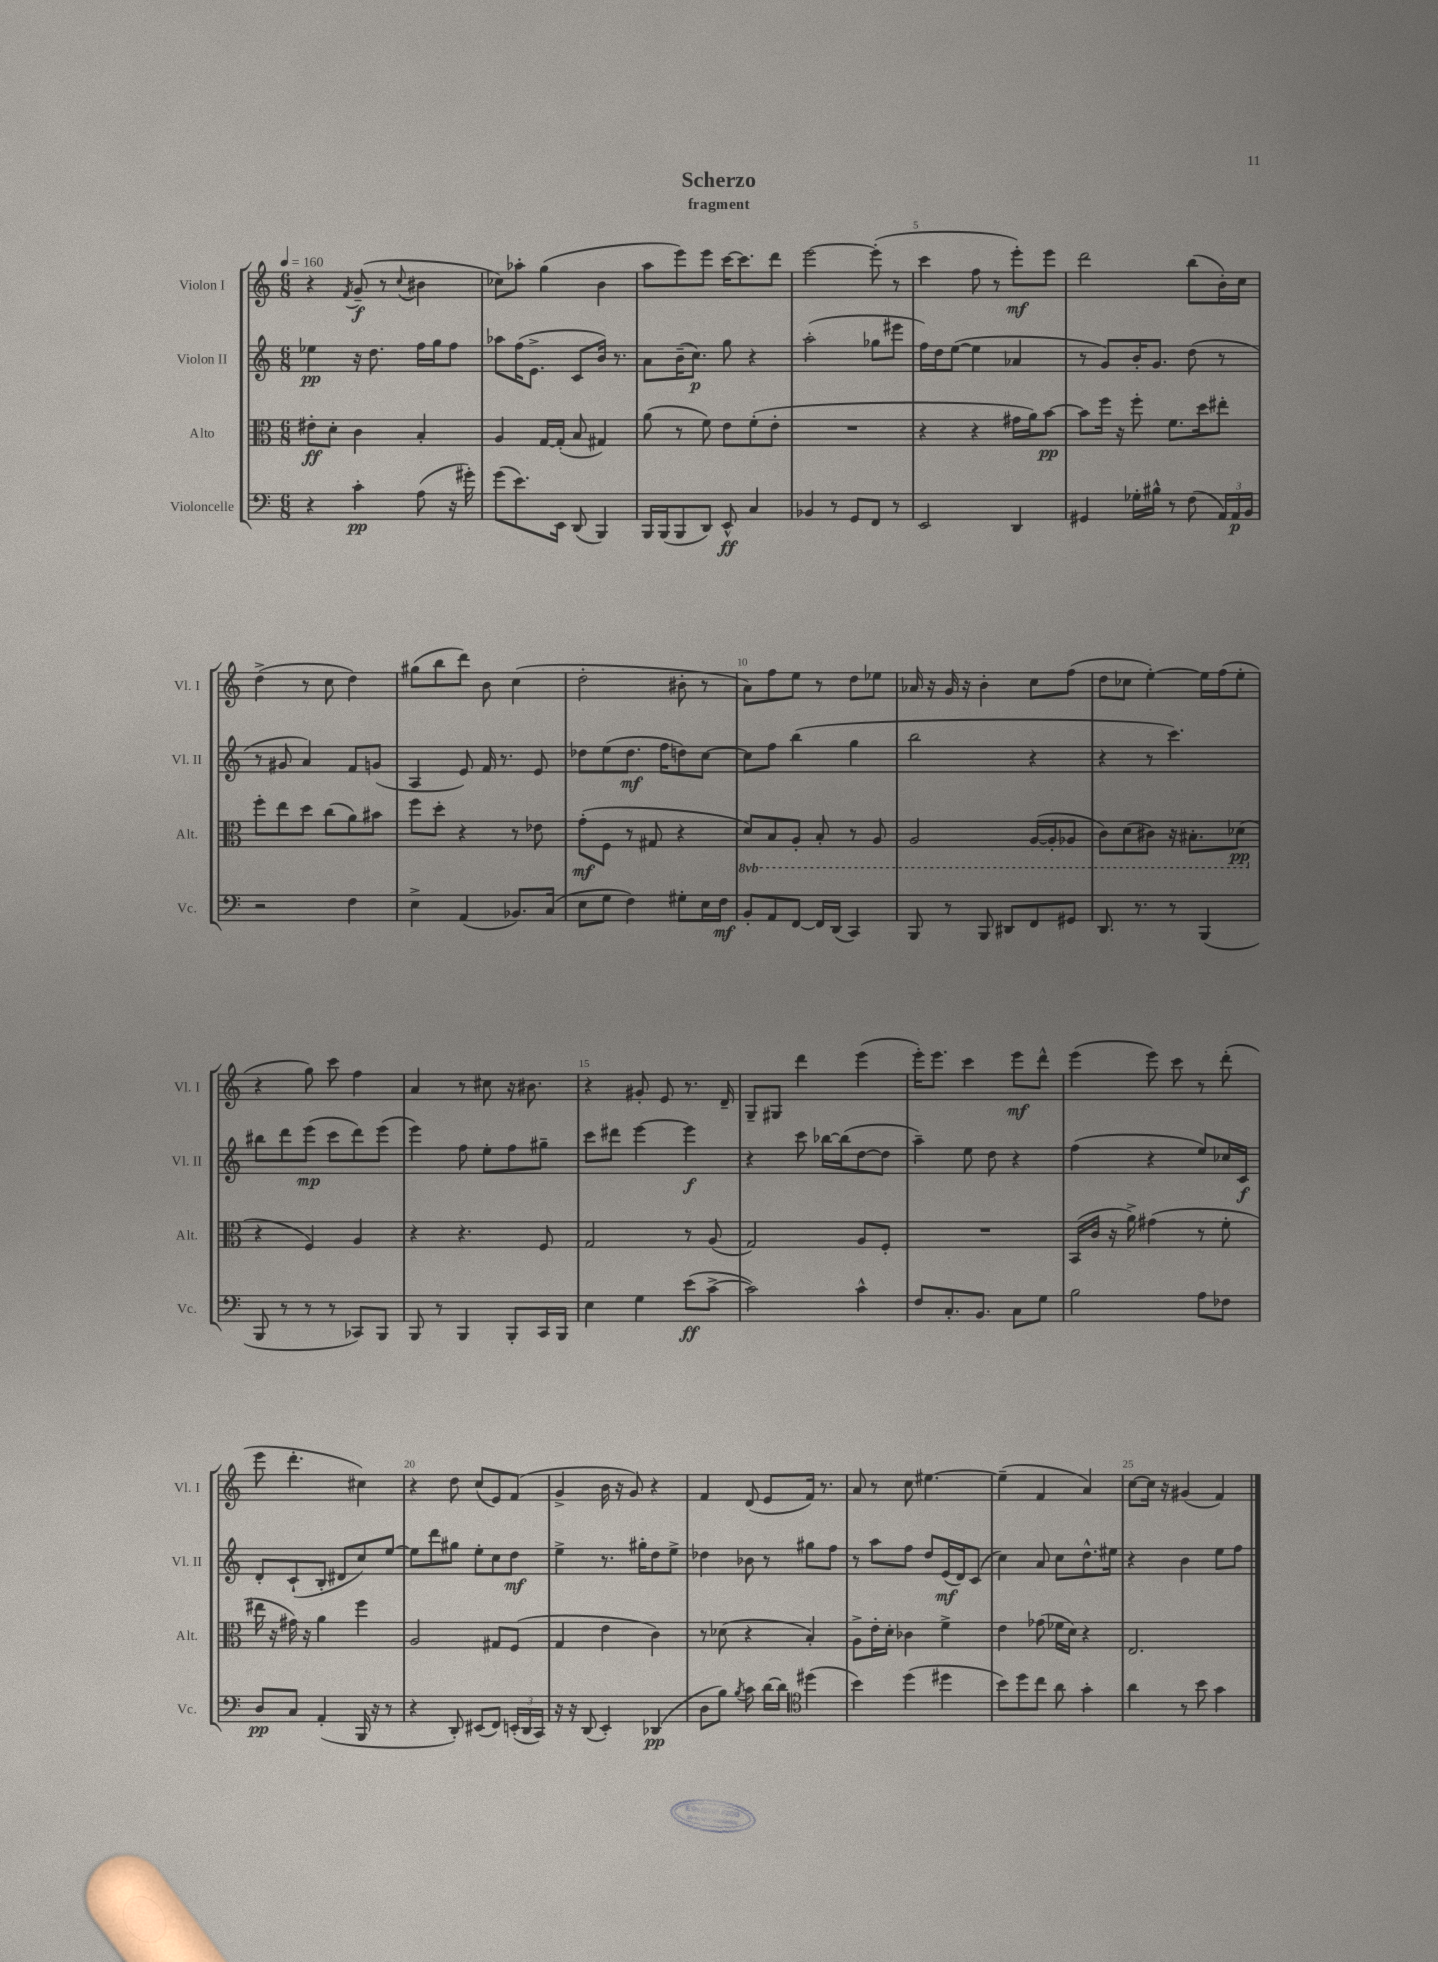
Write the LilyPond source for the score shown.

\header { title = "Scherzo" subtitle = "fragment" }
<<
\new StaffGroup <<
\new Staff = "s0" \with { instrumentName = "Violon I" shortInstrumentName = "Vl. I" } {
    \clef treble \key c \major \numericTimeSignature \time 6/8 \tempo 4 = 160
    \autoBeamOff r4 \acciaccatura { f'8 } g'8--\f( r8 \appoggiatura { c''8 } bis'4 |
    ces''8[) aes''8]-. g''4( b'4 |
    a''8[ e'''8) e'''8] c'''16[~ c'''8. d'''8] |
    e'''2~ e'''8-.( r8 |
    c'''4 f''8 r8 e'''8[-.\mf) e'''8] |
    d'''2 b''8[( b'16-.) c''16] |
    d''4->( r8 c''8 d''4) |
    gis''8[( b''8 d'''8]) b'8 c''4( |
    d''2-. bis'8-. r8 |
    a'8[) f''8 e''8] r8 d''8[ ees''8] |
    aes'16 r16 g'16 r16 b'4-. c''8[ f''8]( |
    d''8[ ces''8] e''4~-.) e''16[ f''16( e''8]-. |
    r4 g''8) c'''8 f''4 |
    a'4 r8 cis''8 r16 bis'8. |
    r4 gis'8-. e'8 r8. d'16-- |
    g8[-- gis8] d'''4 e'''4( |
    e'''16[-.) e'''8.] c'''4 e'''8[\mf d'''8]-^ |
    e'''4( e'''8) c'''8 r8 d'''8-.( |
    e'''8 d'''4.-. cis''4) |
    r4 d''8 c''8[( e'8) f'8]( |
    g'4-> b'16 r16 g'8) r4 |
    f'4 d'8( e'8[ f'16]) r8. |
    a'8 r8 c''8 eis''4.~ |
    eis''4--( f'4 a'4) |
    c''8[~ c''16] r16 gis'4( f'4) \bar "|." |
}
\new Staff = "s1" \with { instrumentName = "Violon II" shortInstrumentName = "Vl. II" } {
    \clef treble \key c \major \numericTimeSignature \time 6/8
    \autoBeamOff ees''4\pp r16 d''8. f''16[ g''16 f''8] |
    aes''8[ f''16( e'8.]-> c'8[ b'16]) r8. |
    a'8[ b'16--( c''8.]\p) g''8 r4 |
    a''2-.( ges''8[ eis'''8] |
    f''16[) d''16 e''8]~( e''4 aes'4 |
    r8 g'8[) b'16-. g'8.] d''8( r8 |
    r8 gis'8 a'4) f'8[ g'8]( |
    a4 e'8) f'16 r8. e'8 |
    des''8[ e''8( des''8.]\mf f''16[ d''8) c''8]~ |
    c''8[ f''8] b''4( g''4 |
    b''2 r4 |
    r4 r8 c'''4.) |
    bis''8[ d'''8 e'''8]\mp( c'''8[ d'''8) e'''8]( |
    e'''4) f''8 e''8[-. f''8 gis''8]-- |
    c'''8[ dis'''8] e'''4~ e'''4\f |
    r4 c'''8 bes''16[~ bes''16( d''8~ d''8] |
    a''4--) e''8 d''8 r4 |
    f''4( r4 e''8[) ces''16 c'16]\f |
    d'8[-. c'8-!( b8]-. dis'8[ c''8) e''8]~ |
    e''8[ d'''8 gis''8] e''8[-. c''8 d''8]\mf |
    e''4-> r8. gis''16[-. d''8 e''8]-> |
    des''4 bes'8 r8 gis''8[ f''8] |
    r8 a''8[ f''8] d''8[ e'16\mf( d'16) c'8]( |
    c''4) a'8 c''8[ d''8.-^ eis''16] |
    r4 b'4 e''8[ f''8] \bar "|." |
}
\new Staff = "s2" \with { instrumentName = "Alto" shortInstrumentName = "Alt." } {
    \clef alto \key c \major \numericTimeSignature \time 6/8 \set Staff.ottavationMarkups = #ottavation-simple-ordinals
    \autoBeamOff eis'8[-.\ff d'8]-. c'4 b4-. |
    a4 g16[~ g16]-.( b8 gis4) |
    a'8( r8 f'8) e'8[ f'8-.( e'8]-. |
    R2. |
    r4 r4 gis'16[ a'16) b'8]~\pp |
    b'8[ f''16] r16 f''8-. f'8.[ d''16 eis''8]-. |
    f''8[-. e''8 d''8] c''8[( a'8) bis'8] |
    f''8[ d''8]-. r4 r8 ees'8 |
    g'8[-.\mf( f8] r8 gis8 r4 |
    \ottava #-1 d8[) b,8 a,8]-. b,8-. r8 a,8 |
    a,2 a,16[~( a,16-. aes,8] |
    c8[) d8( cis8]) r16 bis,8.[-. des8]\pp( \ottava #0 |
    r4 f4) a4 |
    r4 r4. f8 |
    g2 r8 a8( |
    g2) a8[ f8]-. |
    R2. |
    b,16[( c'16] r16 a'16->) gis'4( r8 f'8-. |
    eis''16 r16 gis'16) r16 a'4 f''4 |
    a2 gis8[ f8]( |
    g4 e'4 c'4) |
    r8 des'8( r4 b4-.) |
    a8[-> e'16-. d'16]-. ces'4 f'4-> |
    e'4 ges'8( fes'16[ d'16]) r4 |
    e2. \bar "|." |
}
\new Staff = "s3" \with { instrumentName = "Violoncelle" shortInstrumentName = "Vc." } {
    \clef bass \key c \major \numericTimeSignature \time 6/8
    \autoBeamOff r4 c'4-.\pp a8( r16 gis'16-.) |
    g'8[( e'8.) e,16] d,8( b,,4) |
    b,,16[ b,,16( b,,8 d,8]) e,8-^\ff c4 |
    bes,4 r8 g,8[ f,8] r8 |
    e,2 d,4 |
    gis,4 ges16[-. bis16]-^ r8 f8( \tuplet 3/2 { a,16[) a,16\p b,16] } |
    r2 f4 |
    e4-> a,4( bes,8.[) c16]( |
    e8[ g8] f4) gis8[-. e16 f16]\mf |
    b,8[-. a,8 f,8]~ f,16[ d,16]( c,4) |
    b,,8 r8 b,,8 dis,8[ f,8 gis,8] |
    d,8. r8. r8 b,,4( |
    b,,8 r8 r8 r8 ces,8[) b,,8] |
    b,,8 r8 b,,4 b,,8[-. c,16 b,,16] |
    e4 g4 e'8[\ff( c'8]~-> |
    c'2) c'4-^ |
    f8[ c8.-. b,8.] c8[ g8] |
    b2 a8[ fes8] |
    d8[\pp c8] a,4-.( b,,16 r16 r8 |
    r4 d,8-.) eis,8[( f,8]) \tuplet 3/2 { e,16[-.( d,16 c,16]) } |
    r16 r16 d,8( e,4-.) des,4\pp( |
    d8[ b8]) \acciaccatura { b8 } c'8 d'16[~ d'16] \clef tenor dis''4( |
    b'4) d''4( dis''4 |
    b'8[) d''8 c''8] a'8 g'4-. |
    a'4 r8 b'8 g'4 \bar "|." |
}
>>
>>
\layout { \context { \Score \override BarNumber.break-visibility = ##(#f #t #t) barNumberVisibility = #(every-nth-bar-number-visible 5) } }
